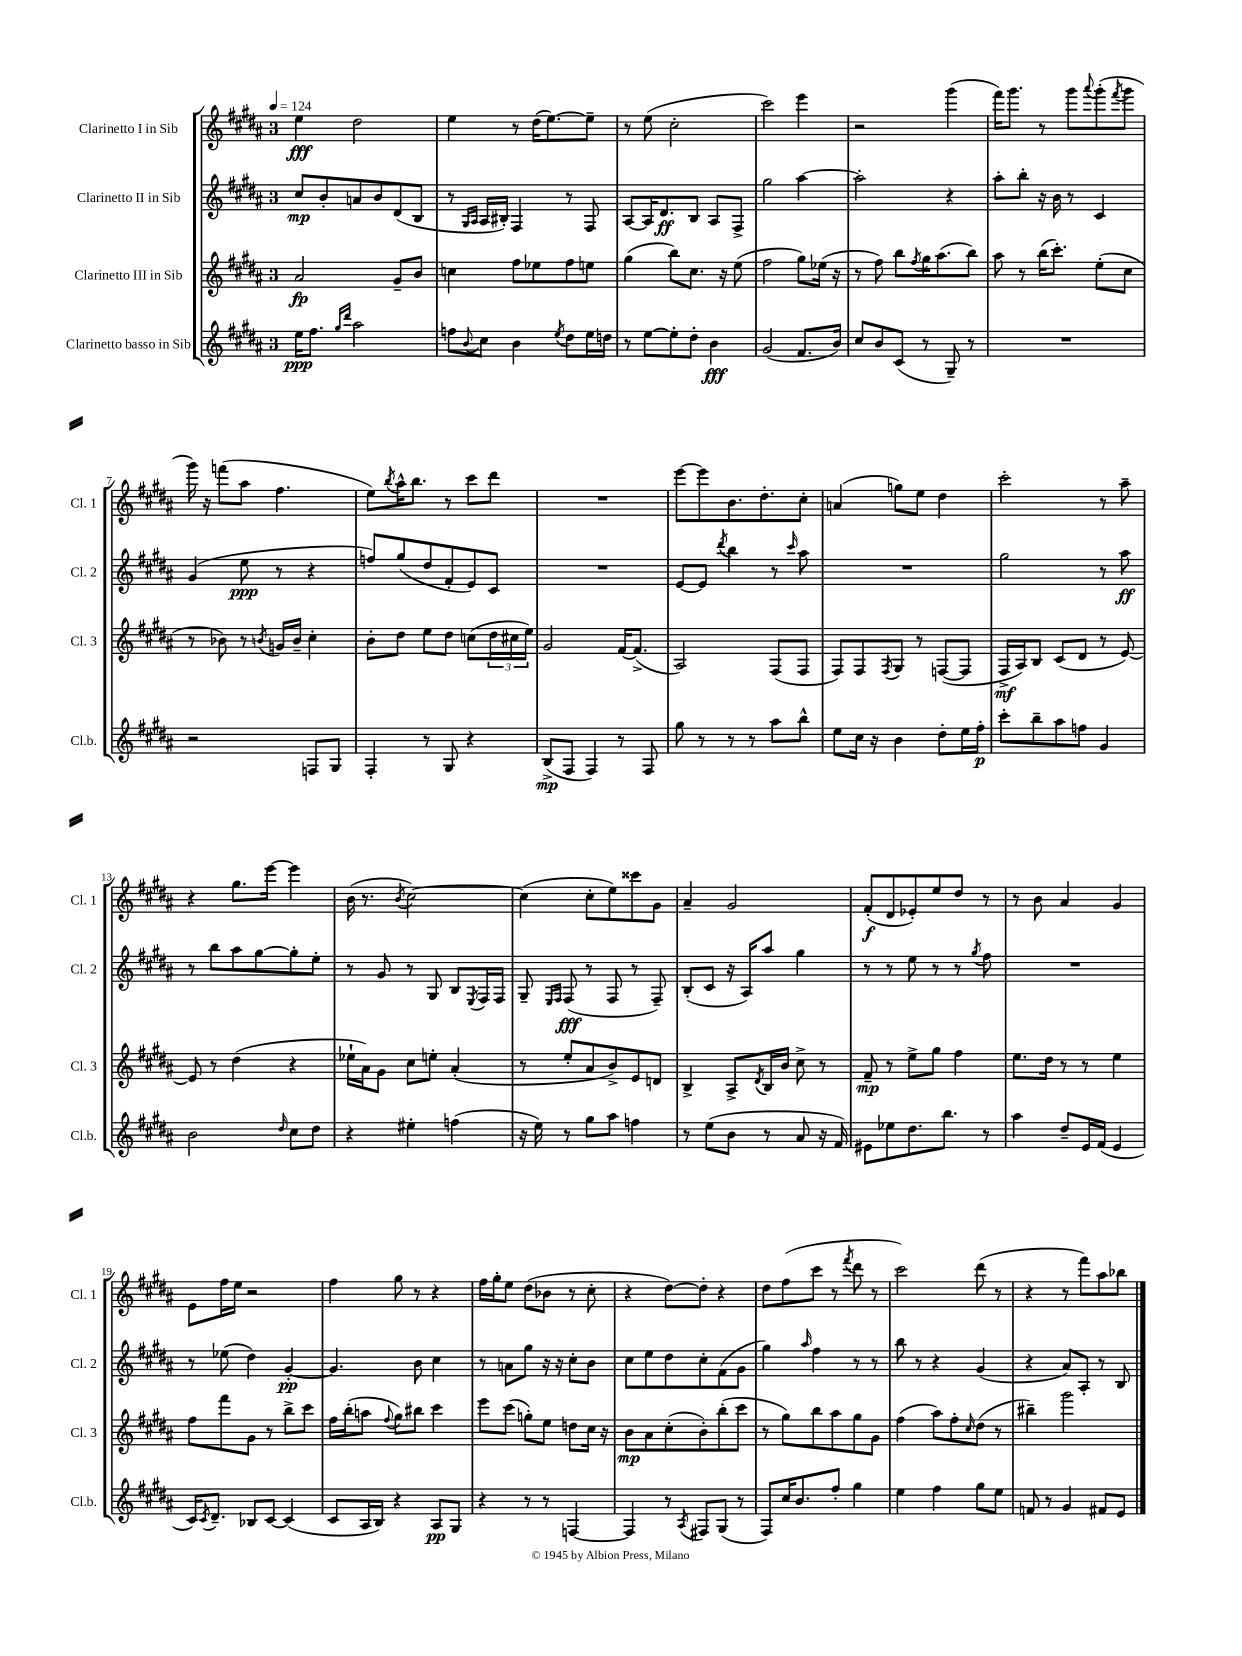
<<
\new StaffGroup <<
\new Staff = "s0" \with { instrumentName = "Clarinetto I in Sib" shortInstrumentName = "Cl. 1" } {
    \clef treble \key b \major \once \override Staff.TimeSignature.style = #'single-digit \time 3/4 \tempo 4 = 124
    e''4\fff dis''2 |
    e''4 r8 dis''16( e''8.~) e''8-- |
    r8 e''8( cis''2-. |
    cis'''2) e'''4 |
    r2 gis'''4( |
    fis'''16) gis'''8. r8 gis'''8 \appoggiatura { ais'''8 } gis'''8-.( \acciaccatura { fis'''8 } gis'''8 |
    gis'''16) r16 f'''8( ais''8 fis''4. |
    e''8) \acciaccatura { b''8 } ais''16-^ b''8. r8 cis'''8 dis'''8 |
    R2. |
    e'''8~ e'''8 b'8. dis''8.-. cis''8-. |
    a'4( g''8) e''8 dis''4 |
    cis'''2-. r8 ais''8-- |
    r4 gis''8. e'''16~ e'''4 |
    b'16( r8. \acciaccatura { b'8 } cis''2~) |
    cis''4( cis''8-. e''8) cisis'''8 gis'8 |
    ais'4-- gis'2 |
    fis'8-.\f( dis'8 ees'8-.) e''8 dis''8 r8 |
    r8 b'8 ais'4 gis'4 |
    e'8 fis''16 e''16 r2 |
    fis''4 gis''8 r8 r4 |
    fis''16 gis''16-. e''8 dis''8( bes'8 r8 cis''8-. |
    r4 dis''8~) dis''8-. r4 |
    dis''8 fis''8( cis'''8 r8 \acciaccatura { fis'''8 } dis'''8 r8 |
    cis'''2) dis'''8( r8 |
    r4 r8 fis'''8) ais''8 bes''8 \bar "|." |
}
\new Staff = "s1" \with { instrumentName = "Clarinetto II in Sib" shortInstrumentName = "Cl. 2" } {
    \clef treble \key b \major \once \override Staff.TimeSignature.style = #'single-digit \time 3/4
    cis''8\mp b'8-. a'8 b'8 dis'8( b8 |
    r8 \grace { gis16 ais16 } ais16 bis16-.) fis4 r8 fis8 |
    ais8~ ais16 dis'8.\ff b8 ais8 fis8-> |
    gis''2 ais''4~ |
    ais''2-. r4 |
    ais''8-. b''8-. r16 b'16 r8 cis'4 |
    gis'4( e''8\ppp r8 r4 |
    f''8) gis''8( dis''8 fis'8-. e'8) cis'8 |
    R2. |
    e'8~ e'8 \acciaccatura { dis'''8 } b''4 r8 \grace { cis'''16 } ais''8 |
    R2. |
    gis''2 r8 ais''8\ff |
    r8 b''8 ais''8 gis''8~ gis''8-. e''8-. |
    r8 gis'8 r8 gis8 b8 \acciaccatura { e8 } fis16 fis16 |
    gis8-- \grace { e16 fis16 } fis8\fff( r8 fis8 r8 fis8--) |
    b8-.( cis'8 r16 ais16) ais''8 gis''4 |
    r8 r8 e''8 r8 r8 \acciaccatura { gis''8 } fis''8 |
    R2. |
    r8 ees''8( dis''4) gis'4~-.\pp |
    gis'4. b'8 cis''4 |
    r8 a'8 gis''8 r16 r16 cis''8-. b'8 |
    cis''8 e''8 dis''8 cis''8-. fis'8( gis'8 |
    gis''4) \grace { ais''16 } fis''4 r8 r8 |
    b''8 r8 r4 gis'4( |
    r4 ais'8) ais8-. r8 b8 \bar "|." |
}
\new Staff = "s2" \with { instrumentName = "Clarinetto III in Sib" shortInstrumentName = "Cl. 3" } {
    \clef treble \key b \major \once \override Staff.TimeSignature.style = #'single-digit \time 3/4
    ais'2\fp gis'8-- b'8 |
    c''4 fis''8 ees''8 fis''8 e''8 |
    gis''4( b''8) cis''8. r16 e''8( |
    fis''2 gis''8) ees''16( r16 |
    r8 fis''8) b''8 \acciaccatura { fis''8 } gis''16 ais''8.( b''8) |
    ais''8 r8 b''16( cis'''8.-.) e''8-.( cis''8 |
    r8 bes'8) r8 \acciaccatura { b'8 } g'16 b'16-- cis''4-. |
    b'8-. dis''8 e''8 dis''8 c''8( \tuplet 3/2 { dis''16 cis''16 e''16) } |
    gis'2 fis'16~ fis'8.->( |
    ais2) fis8( fis8 |
    fis8) fis8 \acciaccatura { fis8 } gis8 r8 f8~( f8 |
    fis16->\mf ais16) b8 cis'8( dis'8 r8 e'8~) |
    e'8 r8 dis''4( r4 |
    ees''16-! ais'16) gis'8 cis''8 e''8-. ais'4-.( |
    r8 e''8-. ais'8 b'8->) e'8 d'8 |
    b4-> ais8-> \acciaccatura { dis'8 } b16 b'16 cis''8-> r8 |
    fis'8--\mp r8 e''8-> gis''8 fis''4 |
    e''8. dis''16 r8 r8 e''4 |
    fis''8 fis'''8 gis'8 r8 b''8-> cis'''8 |
    fis''16 b''16-.( a''8 \appoggiatura { fis''8 } gis''8) bis''8 cis'''4 |
    e'''8 cis'''8( g''8-.) e''8 d''8 cis''16 r16 |
    b'8\mp ais'8 cis''8-.( b'8-.) b''8-.( cis'''8 |
    r8 gis''8) b''8 ais''8 gis''8 gis'8 |
    fis''4( ais''8) fis''8-. \grace { cis''16 } dis''8( r8 |
    bis''4--) gis'''2 \bar "|." |
}
\new Staff = "s3" \with { instrumentName = "Clarinetto basso in Sib" shortInstrumentName = "Cl.b." } {
    \clef treble \key b \major \once \override Staff.TimeSignature.style = #'single-digit \time 3/4
    e''16\ppp fis''8. \grace { gis''16 dis'''16 } ais''2 |
    f''8 \appoggiatura { b'8 } cis''8 b'4 \acciaccatura { e''8 } dis''8 e''16 d''16 |
    r8 e''8~ e''8-. dis''8-. b'4\fff |
    gis'2( fis'8. b'16) |
    cis''8 b'8 cis'8( r8 gis8--) r8 |
    R2. |
    r2 f8 gis8 |
    fis4-. r8 gis8 r4 |
    b8->\mp( fis8 fis4) r8 fis8 |
    gis''8 r8 r8 r8 ais''8 b''8-^ |
    e''8 cis''16 r16 b'4 dis''8-. e''16 fis''16-.\p |
    cis'''8-. b''8-- ais''8 f''8 gis'4 |
    b'2 \grace { dis''16 } cis''8 dis''8 |
    r4 eis''4-. f''4( |
    r16 e''16) r8 gis''8 ais''8 f''4 |
    r8 e''8( b'8 r8 ais'8 r16 fis'16) |
    eis'8 ees''8 dis''8. b''8. r8 |
    ais''4 dis''8-- e'16 fis'16( e'4 |
    cis'16) \acciaccatura { cis'8 } dis'8.-- bes8 cis'8~ cis'4( |
    cis'8 ais16 b16) r4 ais8\pp gis8 |
    r4 r8 r8 f4~ |
    f4 r8 \acciaccatura { ais8 } fis8 gis8( r8 |
    fis8) cis''16 b'8. fis''8-. gis''4 |
    e''4 fis''4 gis''8 e''8 |
    f'8 r8 gis'4 fis'8 e'8 \bar "|." |
}
>>
>>
